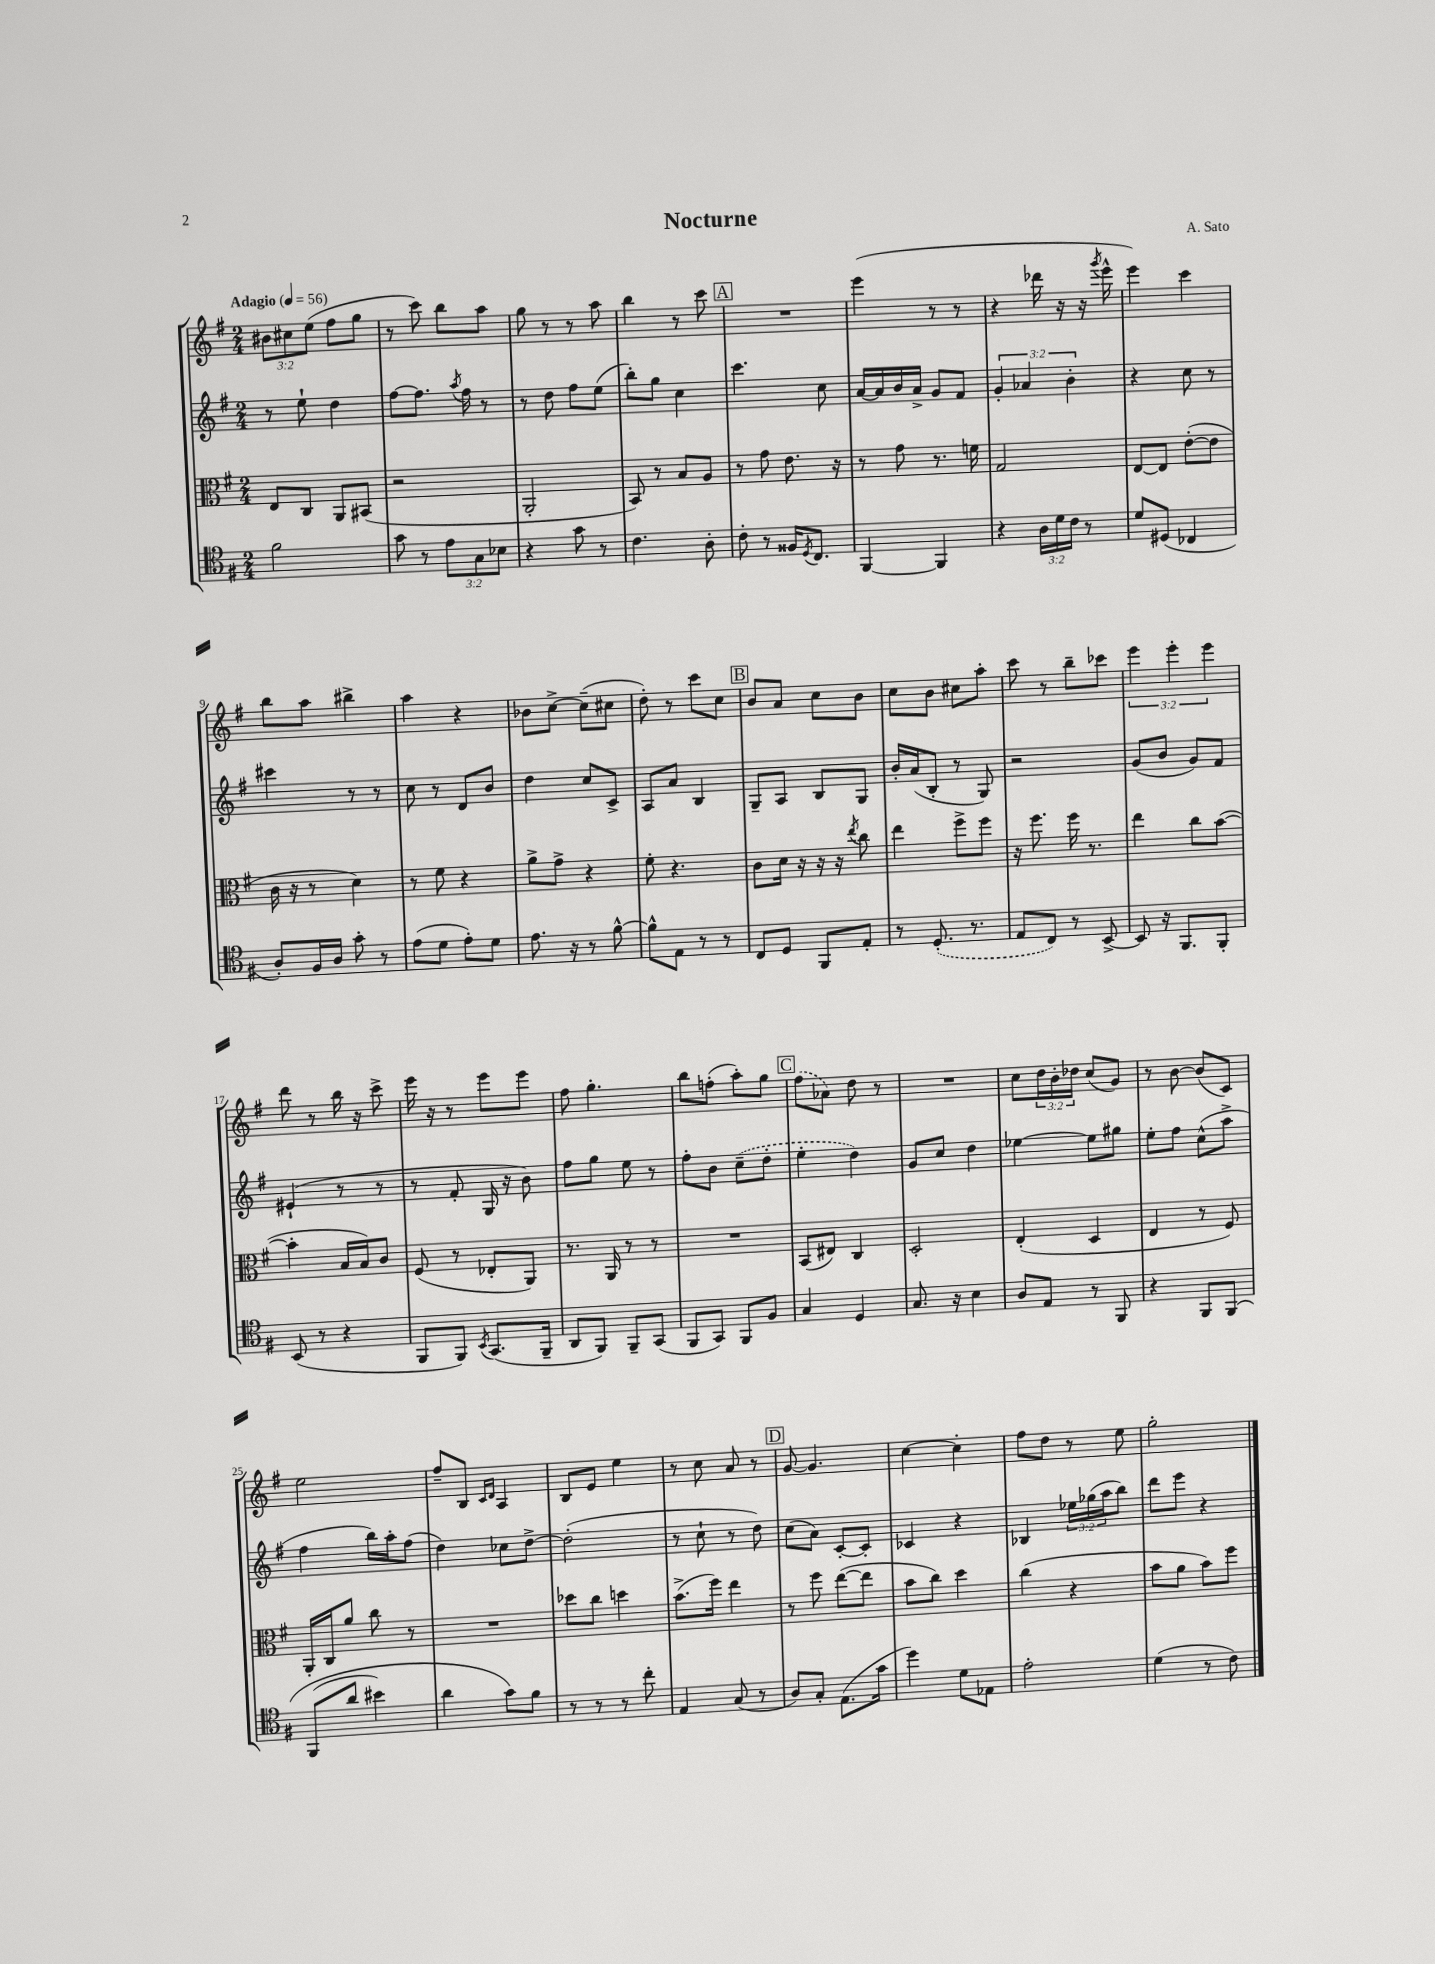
\header { title = "Nocturne" composer = "A. Sato" }
<<
\new StaffGroup <<
\new Staff = "s0" {
    \clef treble \key g \major \numericTimeSignature \time 2/4 \override Staff.TupletNumber.text = #tuplet-number::calc-fraction-text \tempo "Adagio" 4 = 56
    \tuplet 3/2 { bis'8 cis''8 e''8( } fis''8 g''8 |
    r8 c'''8) b''8 a''8 |
    g''8 r8 r8 a''8 |
    b''4 r8 c'''8 |
    \mark \markup { \box "A" } R2 |
    e'''4( r8 r8 |
    r4 des'''16 r16 r16 \acciaccatura { g'''8 } e'''16-^ |
    e'''4) c'''4 |
    b''8 a''8 bis''4-> |
    a''4 r4 |
    bes'8 c''8~-> c''8--( cis''8 |
    d''8-.) r8 c'''8 c''8 |
    \mark \markup { \box "B" } b'8 a'8 c''8 b'8 |
    c''8 b'8 cis''8 a''8-. |
    c'''8 r8 b''8-- ces'''8 |
    \tuplet 3/2 { e'''4 e'''4-. e'''4 } |
    d'''8 r8 b''16 r16 c'''8-> |
    e'''16 r16 r8 e'''8 e'''8 |
    fis''8 g''4.-. |
    b''8 f''8-.( a''8-.) g''8 |
    \mark \markup { \box "C" } \once \slurDashed fis''8( aes'8) d''8 r8 |
    R2 |
    c''8 \tuplet 3/2 { d''16 b'16-. des''16 } c''8( g'8) |
    r8 b'8~ b'8( c'8) |
    e''2 |
    fis''8-- b8 \grace { c'16 d'16 } a4 |
    b8 e'8 e''4 |
    r8 c''8 a'8 r8 |
    \mark \markup { \box "D" } g'8~ g'4. |
    c''4~ c''4-. |
    fis''8 d''8 r8 e''8 |
    g''2-. \bar "|." |
}
\new Staff = "s1" {
    \clef treble \key g \major \numericTimeSignature \time 2/4 \override Staff.TupletNumber.text = #tuplet-number::calc-fraction-text
    r8 e''8-! d''4 |
    fis''8~ fis''8. \acciaccatura { a''8 } fis''16 r8 |
    r8 d''8 fis''8 e''8( |
    b''8-.) g''8 c''4 |
    \mark \markup { \box "A" } c'''4. c''8 |
    a'16~ a'16 b'16 a'16-> g'8 fis'8 |
    \tuplet 3/2 { g'4-. aes'4 b'4-. } |
    r4 c''8 r8 |
    cis'''4 r8 r8 |
    c''8 r8 d'8 b'8 |
    d''4 c''8 c'8-> |
    a8 a'8 b4 |
    \mark \markup { \box "B" } g8-- a8 b8 g8 |
    b'16-. a'16( b8-. r8 g8) |
    r2 |
    g'8( b'8 g'8) fis'8 |
    eis'4-!( r8 r8 |
    r8 fis'8-. g16 r16 b'8) |
    fis''8 g''8 e''8 r8 |
    fis''8-. b'8 \once \slurDashed c''8--( d''8-. |
    \mark \markup { \box "C" } e''4-. d''4) |
    g'8 c''8 d''4 |
    ees''4~ ees''8 gis''8 |
    e''8-. fis''8 c''8-^( a''8-> |
    fis''4 b''16) a''16-. fis''8( |
    d''4) ces''8 d''8~-> |
    d''2-.( |
    r8 c''8-! r8 d''8) |
    \mark \markup { \box "D" } c''8( a'8) c'8~-. c'8-. |
    ces'4 r4 |
    bes4 \tuplet 3/2 { ees''16 ges''16( a''16 } b''8) |
    d'''8 e'''8 r4 \bar "|." |
}
\new Staff = "s2" {
    \clef alto \key g \major \numericTimeSignature \time 2/4
    e8 c8 a,8 bis,8( |
    r2 |
    a,2-. |
    b,8) r8 b8 a8 |
    \mark \markup { \box "A" } r8 g'8 e'8. r16 |
    r8 g'8 r8. f'16 |
    g2 |
    e8~ e8 e'8~-.( e'8 |
    c'16 r16 r8 d'4) |
    r8 fis'8 r4 |
    a'8-> g'8-> r4 |
    fis'8-. r4. |
    \mark \markup { \box "B" } c'8 d'16 r16 r16 r16 \acciaccatura { e''8 } c''8 |
    e''4 fis''8-> fis''8 |
    r16 fis''8. fis''16 r8. |
    e''4 c''8 b'8~( |
    b'4-. b16 b16) c'8 |
    fis8( r8 ees8-. a,8) |
    r8. a,16 r8 r8 |
    R2 |
    \mark \markup { \box "C" } b,8( eis8) c4 |
    d2-. |
    e4-.( d4 |
    e4 r8 fis8) |
    a,16-. c16 a'8 c''8 r8 |
    R2 |
    des''8 c''8 d''4 |
    b'8.->( fis''16) e''4 |
    \mark \markup { \box "D" } r8 fis''8 e''8~( e''8 |
    b'8 c''8) d''4 |
    c''4( r4 |
    b'8 a'8 b'8) fis''8 \bar "|." |
}
\new Staff = "s3" {
    \clef tenor \key g \major \numericTimeSignature \time 2/4 \override Staff.TupletNumber.text = #tuplet-number::calc-fraction-text
    fis'2 |
    g'8 r8 \tuplet 3/2 { e'8 g8 bes8 } |
    r4 g'8 r8 |
    c'4. a8-. |
    \mark \markup { \box "A" } c'8-. r8 fisis16 \acciaccatura { d8 } c8. |
    fis,4~ fis,4 |
    r4 \tuplet 3/2 { a16 d'16 c'16 } r8 |
    d'8 dis8( ces4 |
    a8-.) fis16 a16 g'8-. r8 |
    e'8( d'8 e'8-.) d'8 |
    e'8. r16 r8 fis'8~-^ |
    fis'8-^ e8 r8 r8 |
    \mark \markup { \box "B" } c8 d8 fis,8 e8-. |
    r8 \once \slurDashed d8.-.( r8. |
    e8 c8) r8 b,8~-> |
    b,8 r16 fis,8. fis,8-. |
    b,8( r8 r4 |
    fis,8 fis,8) \acciaccatura { b,8 } g,8.( fis,16-- |
    a,8 fis,8) fis,8-- g,8( |
    fis,8 g,8) fis,8 fis8 |
    \mark \markup { \box "C" } g4 d4 |
    g8. r16 b4 |
    a8 e8 r8 fis,8 |
    r4 fis,8 fis,8\( |
    fis,8( a'8 bis'4) |
    a'4 g'8\) fis'8 |
    r8 r8 r8 c''8-. |
    e4 g8( r8 |
    \mark \markup { \box "D" } a8) g8-. e8.( g'16 |
    d''4) d'8 ees8 |
    e'2-. |
    d'4( r8 c'8) \bar "|." |
}
>>
>>
